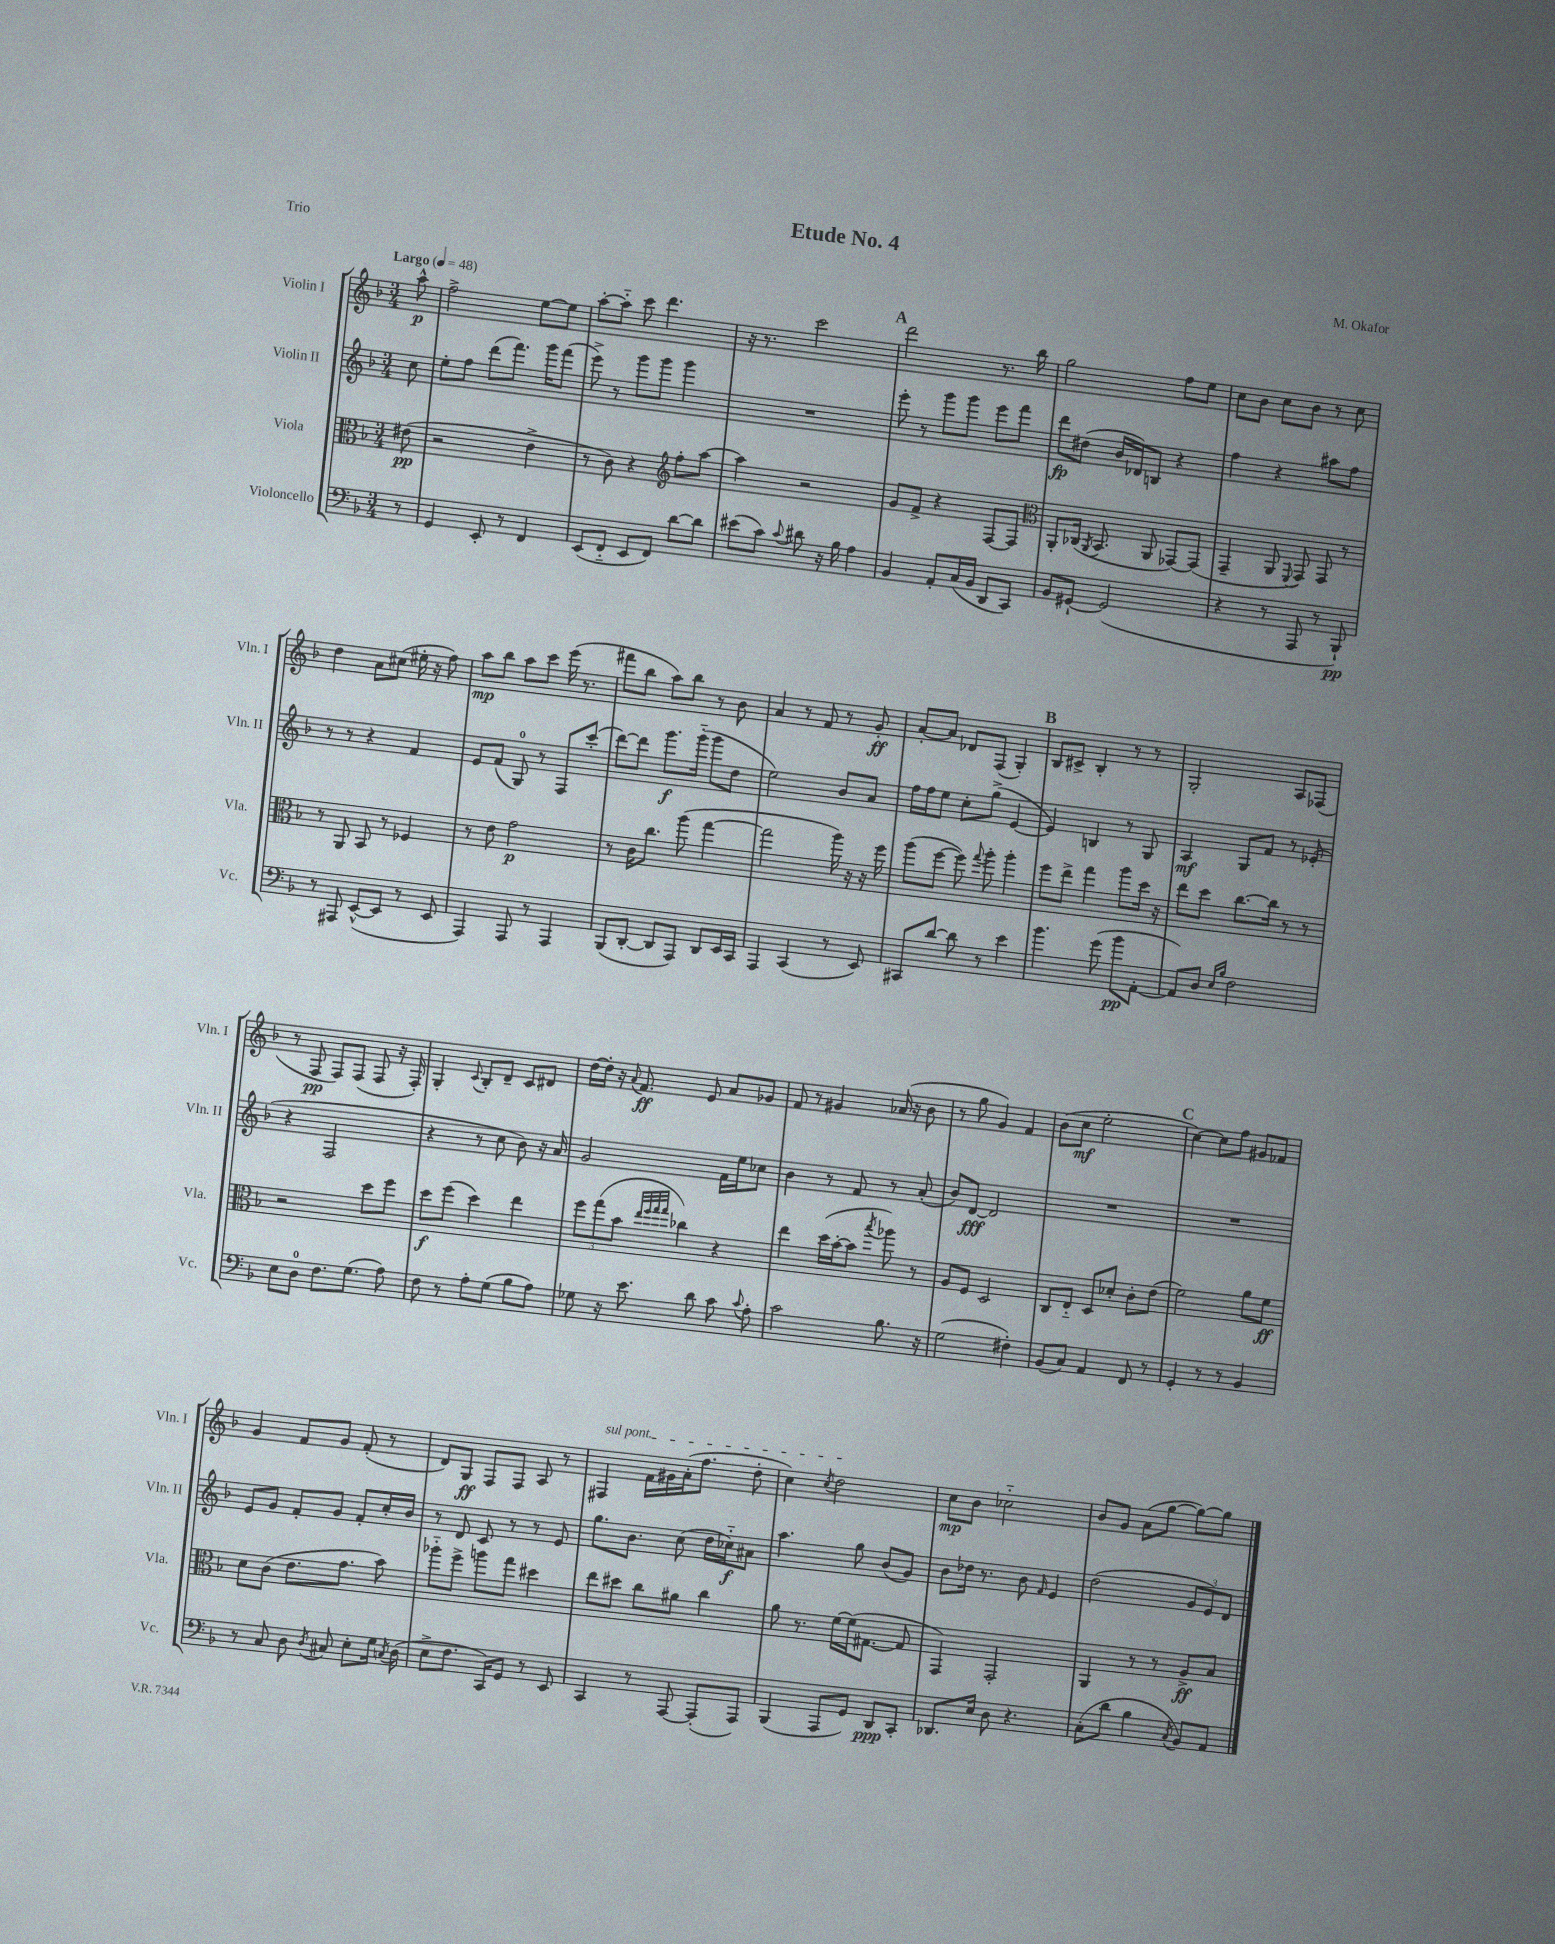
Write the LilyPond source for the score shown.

\header { title = "Etude No. 4" composer = "M. Okafor" piece = "Trio" }
<<
\new StaffGroup <<
\new Staff = "s0" \with { instrumentName = "Violin I" shortInstrumentName = "Vln. I" } {
    \clef treble \key f \major \numericTimeSignature \time 3/4 \partial 8 \tempo "Largo" 4 = 48
    \autoBeamOff a''8-^\p |
    f''2-> e''8[~ e''8] |
    a''8[~-. a''8]-_ c'''8 d'''4. |
    r16 r8. c'''2 |
    \mark \markup { \bold "A" } d'''2 r8. bes''16 |
    g''2 f''8[ e''8] |
    c''8[ bes'8] c''8[ bes'8] r8 c''8 |
    d''4 a'8[ cis''8]( eis''16-. r16 f''8) |
    a''8[\mp bes''8] a''8[ c'''8] e'''16( r8. |
    fis'''8[ bes''8] a''8[) bes''8] r8 bes'8 |
    a'4 r8 f'8 r8 g'8-.\ff |
    a'8[~-. a'8] des'8[ f8]( g4-.) |
    \mark \markup { \bold "B" } bes8[ cis'8]-> bes4-. r8 r8 |
    g2-. a8[ fes8]( |
    r8 f8\pp f8[) f8]( f8 r16 f16-.) |
    g4-. \appoggiatura { c'8 } bes8[-. d'8]-- c'8[ dis'8] |
    d''16[~ d''16]-. r16 \appoggiatura { a'8 } f'8.\ff e'8 a'8[ ges'8] |
    f'8 r8 gis'4 aes'16( r16 bes'8 |
    r8 g''8 g'4) f'4 |
    bes'8[( c''8]\mf e''2-. |
    \mark \markup { \bold "C" } c''4~) c''8[ f''8] gis'8[ fes'8] |
    g'4 f'8[ g'8] f'8-.( r8 |
    d'8[) g8]\ff f8[ f8] a8 r8 |
    \once \override TextSpanner.bound-details.left.text = \markup { \italic "sul pont." } fis4\startTextSpan f'16[ gis'16 a'16-.( f''8.] d''8-. |
    c''4) \acciaccatura { c''8 } d''2\stopTextSpan |
    c''8[\mp bes'8] ces''2-_ |
    bes'8[ g'8] a'8[( g''8]~ g''8[~) g''8] \bar "|." |
}
\new Staff = "s1" \with { instrumentName = "Violin II" shortInstrumentName = "Vln. II" } {
    \clef treble \key f \major \numericTimeSignature \time 3/4 \partial 8
    \autoBeamOff c''8 |
    e''8[-. f''8] d'''8[( f'''8.]) g'''16[ f'''8]( |
    e'''8->) r8 g'''8[ g'''8] g'''4 |
    R2. |
    \mark \markup { \bold "A" } e'''8-. r8 g'''8[ g'''8] e'''8[ f'''8] |
    d'''8[\fp dis''8]( bes'16[ des'16) b8] r4 |
    f''4 r4 ais''8[ f''8] |
    r8 r8 r4 f'4 |
    e'8[ f'8]( g8-0) r8 f8[ c'''8]-.( |
    d'''8[~) d'''8] g'''8.[\f g'''16]-_( g'''8[ d''8] |
    e''2) bes'8[ a'8] |
    f''16[ f''16 e''8] c''8[-. g''8]->( e'4~ |
    \mark \markup { \bold "B" } e'4) b4 r8 g8 |
    a4\mf g8[ f'8] r8 ees'8-.( |
    r4 f2 |
    r4 r8 c''8 bes'8) r16 a'16 |
    g'2 f'16[ e''16 ces''8] |
    bes'4 r8 f'8 r8 a'8-.( |
    bes'8[) d'8]~\fff d'2 |
    R2. |
    \mark \markup { \bold "C" } R2. |
    e'8[ g'8] f'8[-. g'8] f'8[-. c''16-. bes'16] |
    r8 d'8 c'8 r8 r8 e'8 |
    g''8.[ bes'8.] c''8( d''16[ ces''16-_\f) ais'8] |
    a''4. g''8 bes'8[( g'8]) |
    bes'8[ des''16] r8. bes'8 \grace { f'16 } e'4 |
    d''2( \tuplet 3/2 { g'8[ e'8) d'8] } \bar "|." |
}
\new Staff = "s2" \with { instrumentName = "Viola" shortInstrumentName = "Vla." } {
    \clef alto \key f \major \numericTimeSignature \time 3/4 \partial 8
    \autoBeamOff eis'8\pp( |
    r2 e'4-> |
    r8 c'8) r4 \clef treble f''8[-. a''8]~ |
    a''4 r2 |
    \mark \markup { \bold "A" } g'8[ f'8]-> r4 f8[~ f8] |
    \clef alto a,8[-. ces16]( \acciaccatura { a,8 } bes,8. a,8 ges,8[~) ges,8]( |
    g,4-- a,8 \appoggiatura { f,8 } g,8) g,8 r8 |
    r8 a,8 bes,8 r8 fes4 |
    r8 e'8 g'2\p |
    r8 c'16[ c''8.] a''8( g''4~ |
    g''2 a''16) r16 r16 f''16 |
    a''8[( f''8]~ f''8) \appoggiatura { g''8 } a''8-. a''4-. |
    \mark \markup { \bold "B" } f''8[ e''8]-> g''4 a''8[ d''16] r16 |
    e''8[ d''8] c''8.[~ c''16] r8 r8 |
    r2 d''8[ f''8] |
    d''8[\f f''8]( d''4) e''4 |
    \tuplet 3/2 { f''8[ g''8( bes'8] } \grace { e''32[ f''32 g''32 g''32] } ces''4) r4 |
    e''4 d''16[( bes'16~-. bes'8] \acciaccatura { bes''8 } aes''8) r8 |
    a8[ f8] d2 |
    c8[ e8]-_ d8[ des'8]-. c'8[-. e'8]( |
    \mark \markup { \bold "C" } f'2) a'8[ f'8]\ff |
    d'8[ c'8]( e'8.[ g'8.] bes'8) |
    aes''8[-_ f''8]-> a''8[ g''8] dis''4 |
    e''8[ dis''8] c''8[ ais'8] c''4 |
    a'8 r8. f'16[~ f'16( gis8.]~ gis8 |
    g,4) g,2-. |
    a,4 r8 r8 a8[->\ff bes8] \bar "|." |
}
\new Staff = "s3" \with { instrumentName = "Violoncello" shortInstrumentName = "Vc." } {
    \clef bass \key f \major \numericTimeSignature \time 3/4 \partial 8
    \autoBeamOff r8 |
    g,4 e,8-. r8 f,4 |
    e,8[( f,8]-_ e,8[ f,8]) d'8[~ d'8] |
    eis'8[( c'8]) \appoggiatura { c'8 } dis'8 r16 bes16 a4 |
    \mark \markup { \bold "A" } bes,4 a,8[-. c16( bes,16] d,8[ c,8]) |
    bes,8[ gis,8]~-! gis,2( |
    r4 r8 a,,8 r8 bes,,8-!\pp) |
    r8 ais,,8 e,8[~-^( e,8] r8 e,8 |
    a,,4) a,,8 r8 a,,4 |
    bes,,8[( d,8]~-. d,8[ a,,8]) d,8[ e,16 c,16] |
    a,,4 c,4( r8 e,8) |
    cis,8[ d'8]~ d'8 r8 e'4 |
    \mark \markup { \bold "B" } bes'4. g'8( bes'8[\pp a,8]~-. |
    a,8[) d8] \grace { e16[ bes16] } f2 |
    e8[ d8]-0 f8.[ g8.]( a8) |
    f8 r8 a8[-. g8]( bes8[ a8]) |
    ges8 r16 e'8. d'8 c'8 \appoggiatura { c'8 } a8-. |
    c'2 bes8. r16 |
    g2( fis4-.) |
    bes,8[( c8]) a,4 f,8 r8 |
    \mark \markup { \bold "C" } g,4-. r8 r8 bes,4 |
    r8 c8 d8 \acciaccatura { d8 } cis8 e8[-. g16] \acciaccatura { c8 } d16( |
    e8[-> f8.] c,16[) g,8] r8 e,8 |
    c,4 r8 a,,8~ a,,8[-.( a,,8]) |
    bes,,4( a,,8[ g,8]) d,8[\ppp c,8]-. |
    des,8.[ e16] d8 r4. |
    c8[-.( d'8] bes4 \acciaccatura { c8 } bes,8[) a,8] \bar "|." |
}
>>
>>
\layout { \context { \Score \remove "Bar_number_engraver" } }
